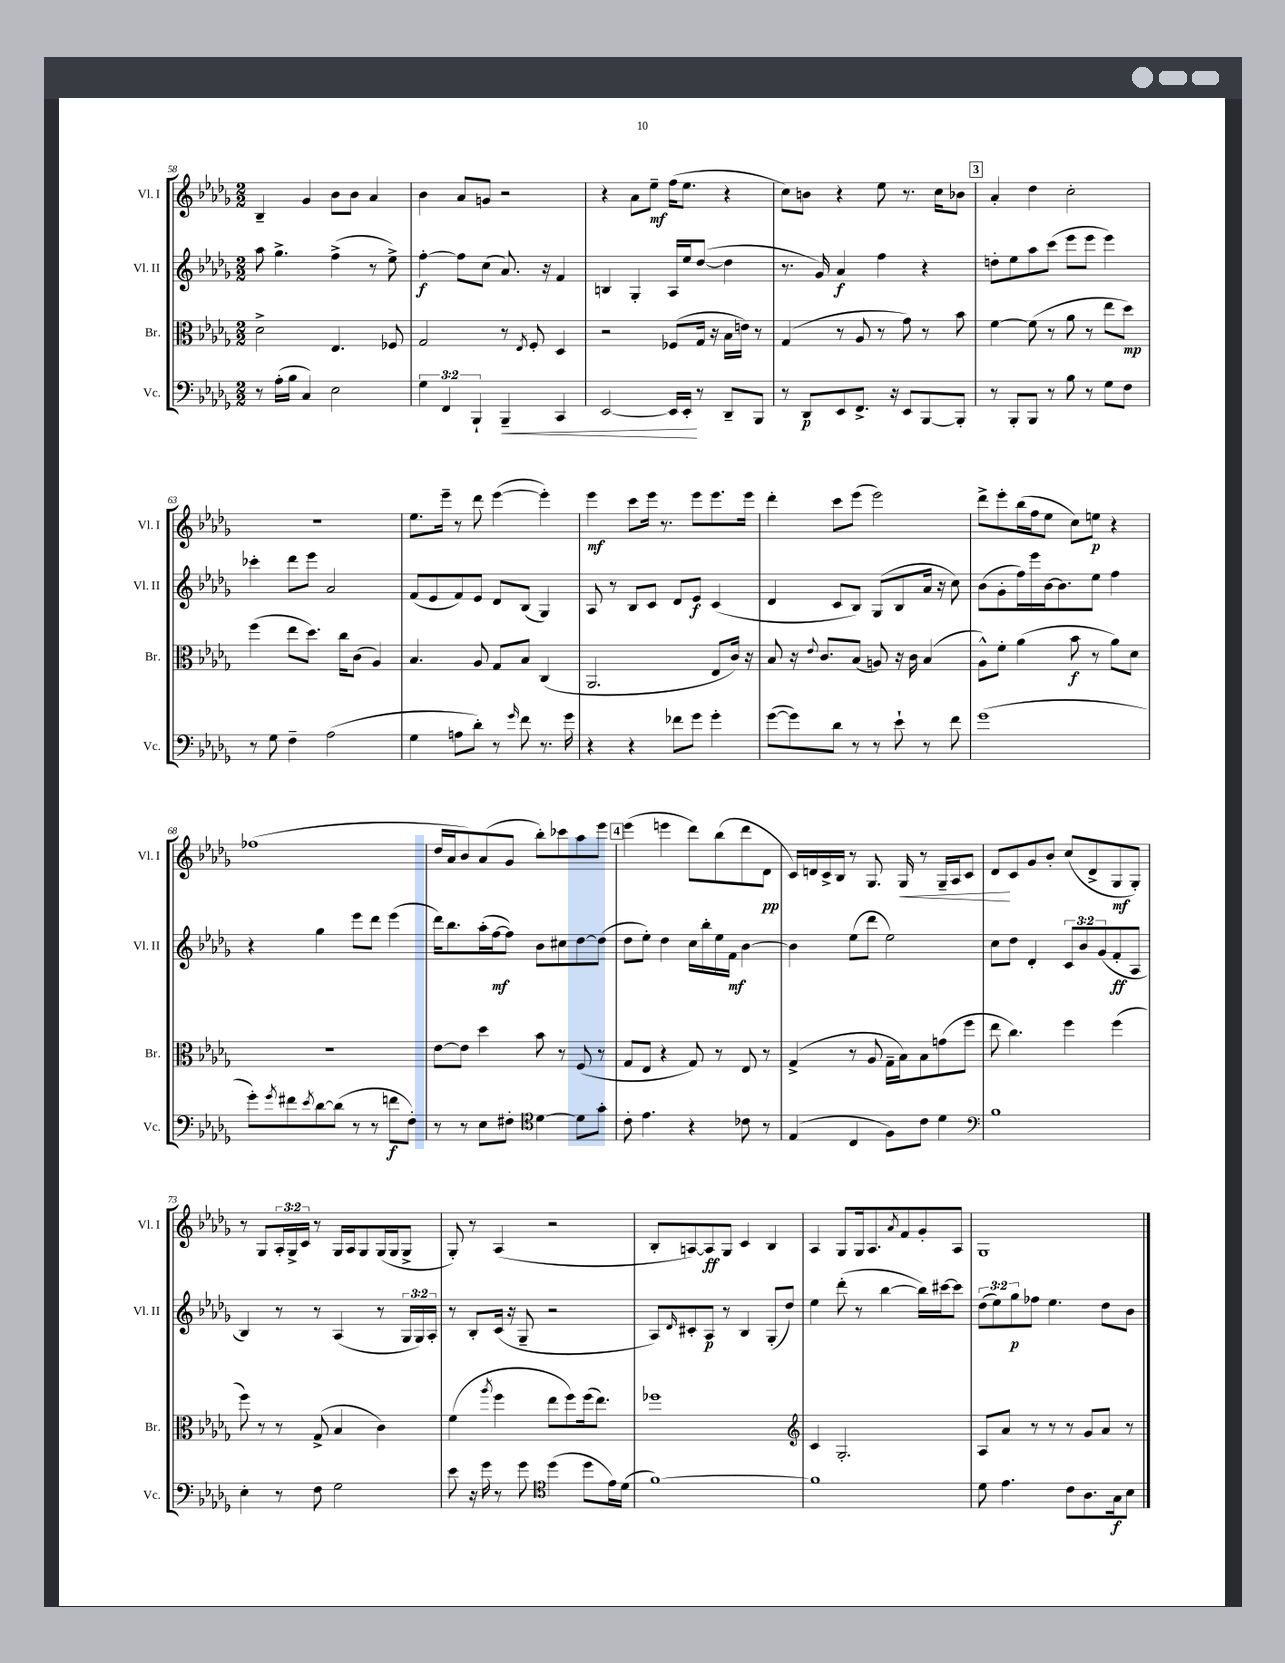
<<
\new StaffGroup <<
\new Staff = "s0" \with { instrumentName = "Vl. I" shortInstrumentName = "Vl. I" } {
    \clef treble \key des \major \numericTimeSignature \time 2/2 \override Staff.TupletNumber.text = #tuplet-number::calc-fraction-text
    bes4-- ges'4 bes'8 bes'8 aes'4 |
    bes'4 aes'8 g'8 r2 |
    r4 aes'8 ees''8--\mf f''16( ees''8. r4 |
    c''8) b'8 r4 ees''8 r8. c''16 bes'8 |
    \mark \markup { \box "3" } aes'4-. des''4 c''2-. |
    r1 |
    ees''8. ees'''16-- r8 des'''8 ees'''4~( ees'''4-.) |
    ees'''4\mf c'''8 ees'''16 r8. ees'''8 ees'''8. ees'''16 |
    des'''4-. c'''8 ees'''8( ees'''2) |
    des'''8-> ees'''8-. bes''16( f''16 ees''8 c''8) e''8\p r4 |
    fes''1( |
    des''16 aes'16 bes'8) aes'8( ges'8 bes''8-.) ces'''8 aes''8 ees'''8 |
    \mark \markup { \box "4" } ees'''4( e'''4 des'''8) bes''8( des'''8 des'8\pp |
    c'16) d'16 c'16-> bes16 r8 ges8. ges16\< r8 ges16-- aes16 c'8 |
    des'8\! c'8 ges'8 bes'8-. c''8( des'8-> ges8\mf ges8-.) |
    r8 ges8 \tuplet 3/2 { aes16-. ges16-> c'16 } r8 ges16 aes16 ges8 ges16( ges16 ges8-> |
    ges8-.) r8 aes4( r2 |
    bes8-. a8~) a8\ff ges8 c'4 bes4 |
    aes4 ges8 ges16 aes8. \acciaccatura { aes'8 } f'8 ges'8-. aes8 |
    ges1 \bar "|." |
}
\new Staff = "s1" \with { instrumentName = "Vl. II" shortInstrumentName = "Vl. II" } {
    \clef treble \key des \major \numericTimeSignature \time 2/2 \override Staff.TupletNumber.text = #tuplet-number::calc-fraction-text
    aes''8 ges''4.-> f''4->( r8 ees''8->) |
    f''4~-.\f f''8 c''8( aes'8.) r16 f'4 |
    b4 ges4-. aes16 ees''16 des''8~( des''4 |
    r8. ges'16) aes'4\f f''4 r4 |
    \mark \markup { \box "3" } d''8-. ees''8 aes''8 c'''8( ees'''8 ees'''8 ees'''4) |
    ces'''4-. des'''8 ees'''8 aes'2 |
    f'8( ees'8 f'8) ees'8 des'8 bes8( ges4) |
    aes8 r8 bes8 c'8 des'8 ees'8\f c'4( |
    des'4 c'8 bes8) ges8( bes8 aes'16 r16 c''8) |
    bes'8( ges'8-. f''16) ees'''16 bes'16~ bes'8. ees''8 f''4 |
    r4 ges''4 ees'''8 des'''8 ees'''4( |
    des'''16) bes''8. aes''16-.( f''16~\mf f''8) bes'8 cis''8 des''8~ des''8( |
    \mark \markup { \box "4" } des''8 ees''8-.) des''4 c''16 bes''16-. ees''16 f'16\mf bes'4~ |
    bes'4 ees''8( des'''8 ees''2) |
    c''8 des''8 des'4-. \tuplet 3/2 { c'8 bes'8 ges'8( } f'8-.\ff aes8 |
    bes4) r8 r8 aes4( r8 \tuplet 3/2 { ges16 ges16) aes16-. } |
    r8 bes8-. c'16( r16 ges8-- r2 |
    aes8) \grace { des'16 } cis'8-. aes8\p r8 bes4 ges8-.( des''8) |
    ees''4 des'''8-.( r8 bes''4~ bes''16) cis'''16~ cis'''8 |
    \tuplet 3/2 { des''8( ees''8) ges''8\p } fes''8 ees''4. des''8 bes'8 \bar "|." |
}
\new Staff = "s2" \with { instrumentName = "Br." shortInstrumentName = "Br." } {
    \clef alto \key des \major \numericTimeSignature \time 2/2
    des'2-> ees4. fes8 |
    ges2 r8 \acciaccatura { ees8 } f8-. des4 |
    r2 fes8( ges16 r16 bes16 e'16) r8 |
    ges4( r8 aes8 r8 ges'8) r8 bes'8 |
    \mark \markup { \box "3" } f'4~ f'8( r8 aes'8 r8 ees''8 des''8\mp) |
    f''4( ees''8 des''8.) c''16 c'8( aes4) |
    bes4. aes8 ges8 bes8 c4( |
    aes,2. ees8 c'16) r16 |
    bes8 r16 \appoggiatura { ees'8 } c'8. bes8( a8) r16 c'16 bes4( |
    aes8-^) f'8-. aes'4( bes'8\f r8 aes'8) des'8 |
    R1 |
    ees'8~ ees'8 des''4 bes'8 r8 f8( r8 |
    \mark \markup { \box "4" } ges8 ees8 r4 ges8) r8 ees8 r8 |
    ges4->( r8 aes8 ges16-- bes16) bes8 g'8( f''8 |
    ees''8 c''4.) f''4 f''4( |
    f''8) r8 r8 ges8->( bes4 c'4) |
    f'4( \acciaccatura { aes''8 } f''4 ees''8 f''8) f''16( ees''8.) |
    fes''1 |
    \clef treble c'4 ges2.-. |
    aes8 aes'8 r8 r8 r8 ges'8 aes'8 r8 \bar "|." |
}
\new Staff = "s3" \with { instrumentName = "Vc." shortInstrumentName = "Vc." } {
    \clef bass \key des \major \numericTimeSignature \time 2/2 \override Staff.TupletNumber.text = #tuplet-number::calc-fraction-text
    r8 aes16-.( bes16 c4) ees2 |
    \tuplet 3/2 { ges4 f,4 bes,,4-! } bes,,4--\< c,4 |
    ees,2~ ees,16 ees,16-.\! r8 des,8-- bes,,8 |
    r8 des,8\p ees,8 f,8.-> r16 ees,8 bes,,8~ bes,,8-. |
    \mark \markup { \box "3" } r8 bes,,8-. bes,,8 r8 bes8 r8 ges8 f8 |
    r8 ges8 f4-- aes2( |
    ges4 a8 des'8-.) r8 \grace { ges'16 } f'8 r8. ges'16 |
    r4 r4 fes'8 ges'8 ges'4-. |
    ges'8~( ges'8) des'8 r8 r8 ees'8-! r8 f'8 |
    ges'1( |
    ges'8-.) \acciaccatura { ges'8 } fis'8 \acciaccatura { ees'8 } des'8~ des'8( r8 r8 f'8\f f8-.) |
    r8 r8 ees8 fis8-. \clef tenor des'4~ des'8 ges'8-. |
    \mark \markup { \box "4" } c'8-. ees'4. r4 ces'8 r8 |
    ees4( c4 f8) c'8 des'4 |
    \clef bass bes1 |
    ees4-. r8 f8 ges2 |
    ees'8 r16 ges'16 r8 ges'8 \clef tenor des''4( des''8 ees'16) des'16( |
    f'1~) |
    f'1 |
    des'8 ees'4. c'8 aes8. ges16\f bes8 \bar "|." |
}
>>
>>
\layout { \context { \Score currentBarNumber = #58 } }
